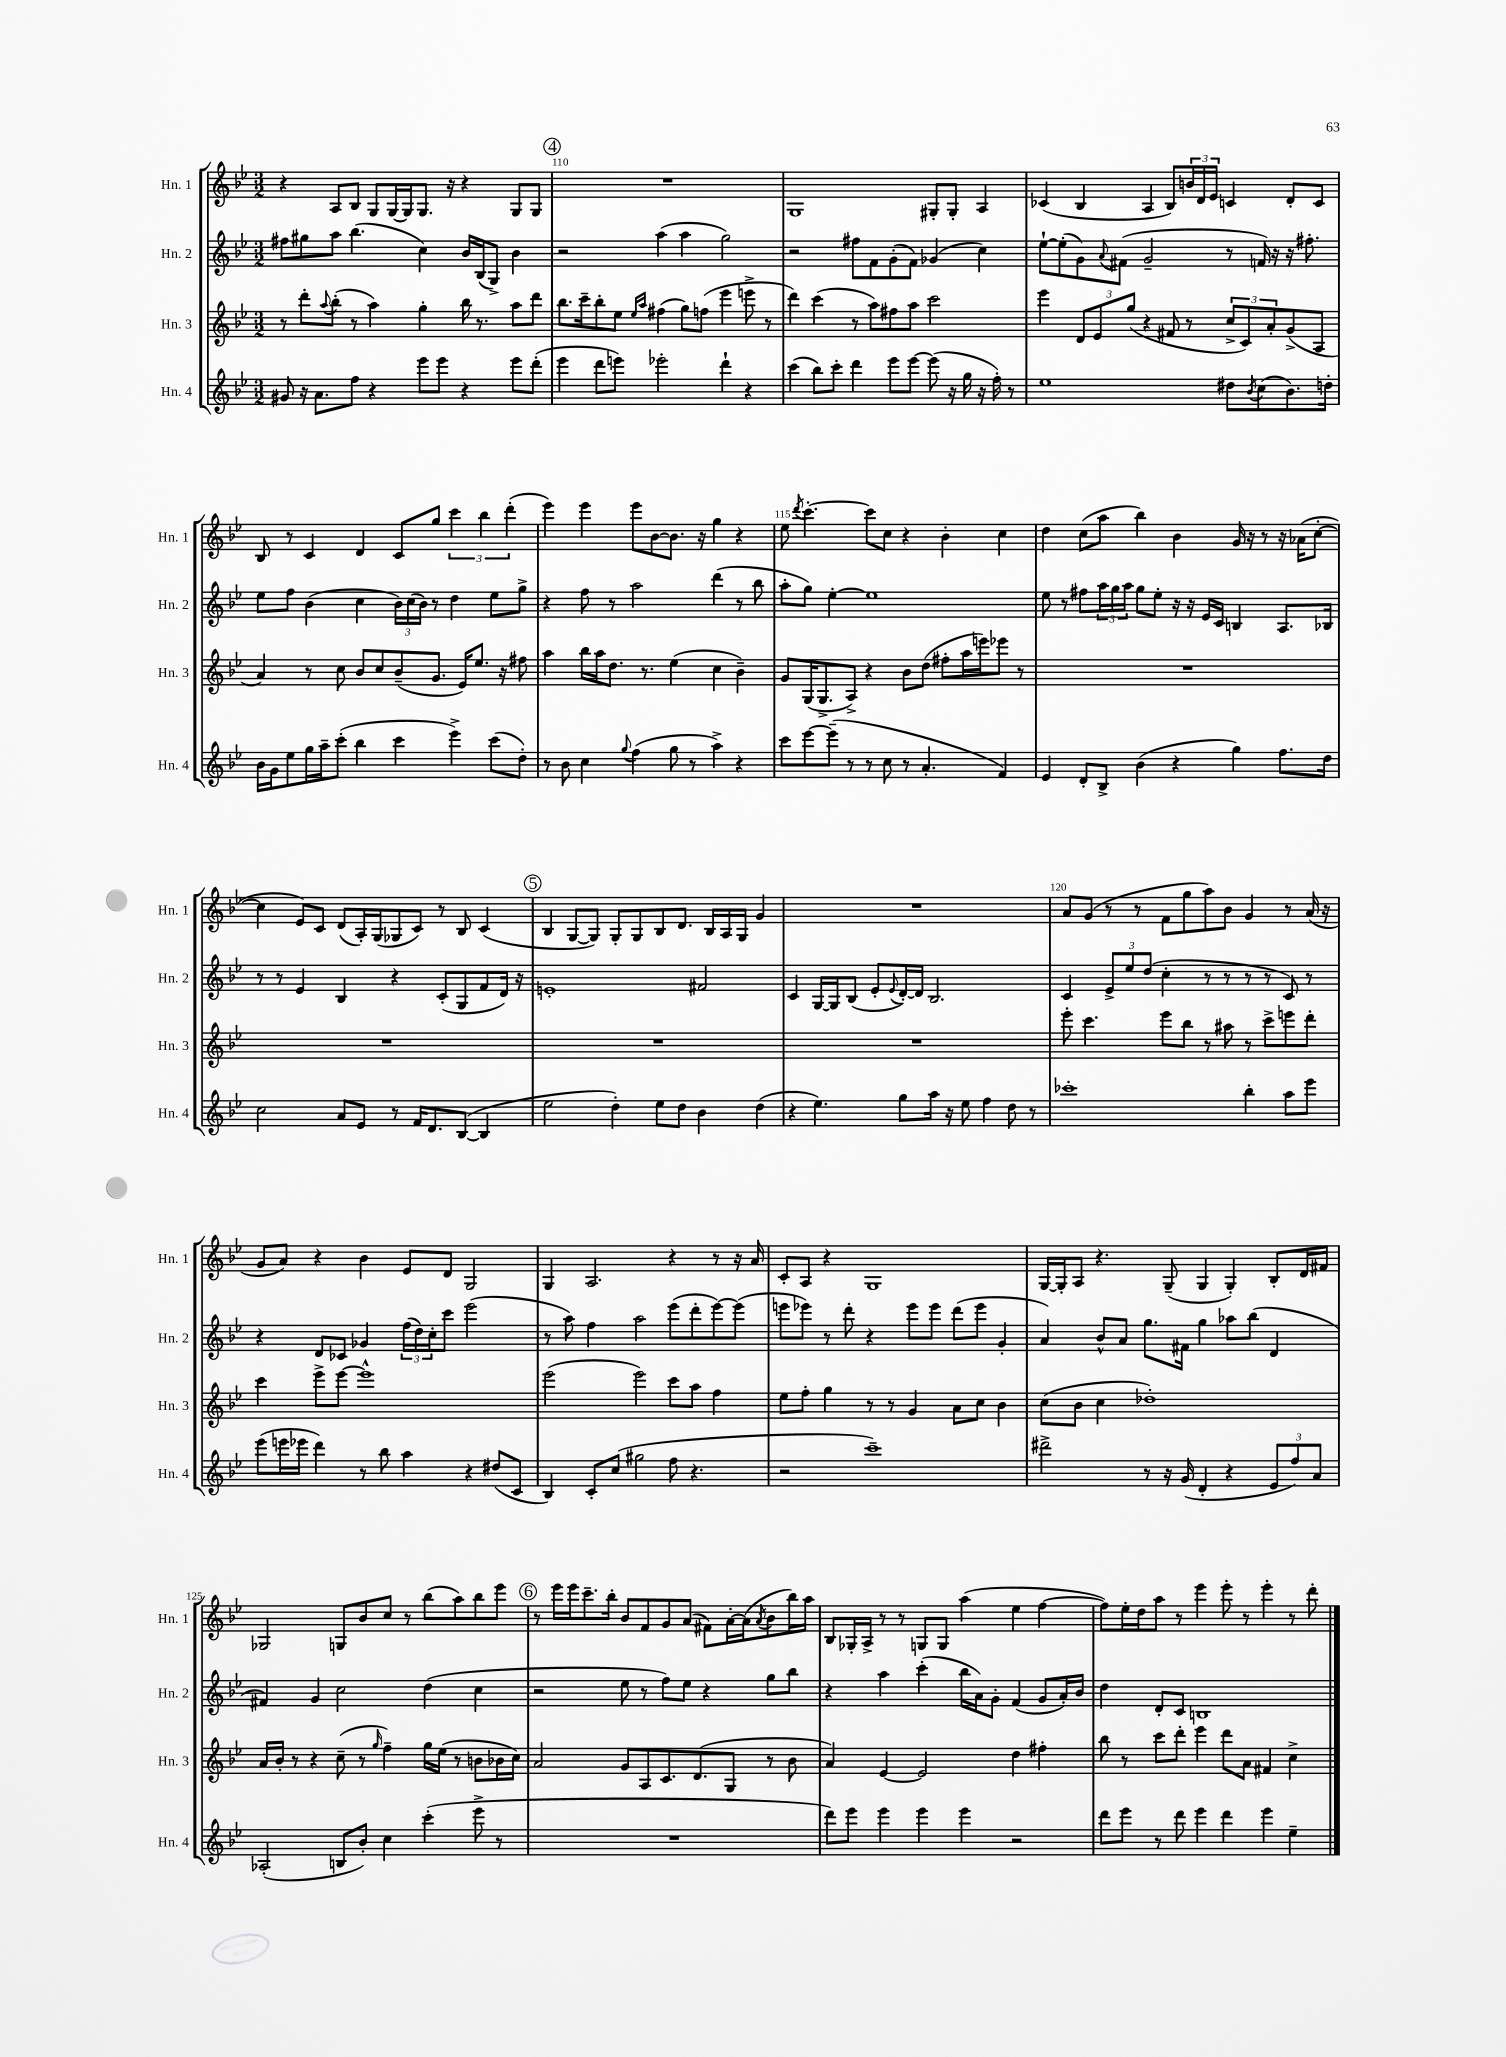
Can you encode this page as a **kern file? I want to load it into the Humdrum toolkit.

**kern	**kern	**kern	**kern
*staff4	*staff3	*staff2	*staff1
*clefG2	*clefG2	*clefG2	*clefG2
*k[b-e-]	*k[b-e-]	*k[b-e-]	*k[b-e-]
*M3/2	*M3/2	*M3/2	*M3/2
8g#/	8r	8ff#\L	4r
16r	8ddd'\L	8gg#\	.
8.a\L	.	.	.
.	8qqaa/	.	.
.	(8bb-'\J	8aa\J	8A/L
8ff\J	8r	(4.bb-\	8B-/J
4r	4aa\)	.	8G/L
.	.	.	[16G/L
.	.	.	16G/]J
8eee-\L	4gg'\	4cc\)	8.G/J
8eee-\J	.	.	.
.	.	.	16r
4r	16bb-\	16b-/LL	4r
.	8.r	(16B-/J	.
.	.	8G^/J)	.
8eee-\L	8aa\L	4b-\	8G/L
(8ddd'\J	8ddd\J	.	8G/J
=	=	=	=
4eee-\	8.bb-\L	2r	1.r
.	16ccc~\k	.	.
8ddd\L	8bb-'\	.	.
8eee\J)	8ee-\J	.	.
.	16qqee-/LL	.	.
.	16qqaa/JJ	.	.
2eee-'\	(4ff#\	(4aa\	.
.	8gg\L)	4aa\	.
.	(8ff\J	.	.
4ddd`\	4eee-\	2gg\)	.
4r	8eee^\	.	.
.	8r	.	.
=	=	=	=
(4ccc\	4ddd\)	2r	1G
8bb-\L)	(4ccc\	.	.
8ccc'\J	.	.	.
4ddd\	8r	8ff#\L	.
.	8aa\L)	8f\	.
8eee-\L	8ff#\	(8g'\	.
[8eee-\J	8aa\J	8f\J)	.
(8eee-\]	2ccc\	(4g-/	8G#'/L
16r	.	.	8G#'/J
16gg\	.	.	.
16r	.	4cc\)	4A/
16ff'\)	.	.	.
8r	.	.	.
=	=	=	=
1ee-	4eee-\	[8ee-`\L	(4c-/
.	.	(8ee-'\]	.
.	12d/L	8g\)	4B-/
.	12e-/	.	.
.	.	8qqa/	.
.	.	(8f#\J	.
.	(12gg/J	.	.
.	4r	2g~/	4A/
.	8f#/	.	8B-/L)
.	8r	.	24b/L
.	.	.	24d/
.	.	.	24e-/JJ
8dd#\L	12cc^/L	8r	4c/
.	12c/)	.	.
8qb-/	.	.	.
(8cc\	.	16f/)	.
.	12a'/	.	.
.	.	16r	.
8.b-\)	(8g^/	16r	8d'/L
.	.	8.ff#'\	.
.	8A/J	.	8c/J
16dd'\Jk	.	.	.
=	=	=	=
16b-\LL	4a/)	8ee-\L	8B-/
16g\J	.	.	.
8ee-\	.	8ff\J	8r
16gg\L	8r	(4b-\	4c/
16aa~\J	.	.	.
(8ccc'\J	8cc\	.	.
4bb-\	8b-/L	4cc\	4d/
.	8cc/	.	.
4ccc\	(8b-~/	24b-\LL)	8c/L
.	.	(24cc\	.
.	.	24b-\JJ)	.
.	8.g/J	8r	8gg/J
4eee-^\)	.	4dd\	6ccc\
.	16e-/LK)	.	.
.	8.ee-/J	.	.
.	.	.	6bb-\
(8ccc\L	.	8ee-\L	.
.	16r	.	.
.	.	.	(6ddd'\
8dd'\J)	8ff#\	8gg^\J	.
=	=	=	=
8r	4aa\	4r	4eee-\)
8b-\	.	.	.
4cc\	16bb-\LL	8ff\	4eee-\
.	16aa\J	.	.
.	8.dd\J	8r	.
8qqgg/	.	.	.
(4ff\	.	2aa\	8eee-\L
.	8.r	.	.
.	.	.	[8b-\
8gg\	(4ee-\	.	8.b-\]J
8r	.	.	.
.	.	.	16r
4aa^\)	4cc\	(4ddd\	4gg\
4r	4b-~\)	8r	4r
.	.	8bb-\	.
=	=	=	=
8ccc\L	8g/L	8aa'\L	8ee-\
.	.	.	8qddd/
[8eee-\	(16G/K	8gg\J)	[4.ccc'\
.	8.G^/	.	.
(8eee-~\]J	.	[4ee-'\	.
8r	8A^/J)	.	.
8r	4r	1ee-]	8ccc\]L
8cc\	.	.	8cc\J
8r	8b-\L	.	4r
4.a'/	(8dd\J	.	.
.	8ff#'\L	.	4b-'\
.	16aa\L	.	.
.	16eee\J)	.	.
4f/)	8eee-\J	.	4cc\
.	8r	.	.
=	=	=	=
4e-/	1.r	8ee-\	4dd\
.	.	8r	.
8d'/L	.	8ff#\L	(8cc\L
8B-^/J	.	24aa\L	8aa\J
.	.	24gg\	.
.	.	24aa\JJ	.
(4b-\	.	8gg\L	4bb-\)
.	.	8ee-'\J	.
4r	.	16r	4b-\
.	.	16r	.
.	.	16e-/LL	.
.	.	16c/JJ	.
4gg\)	.	4B/	16g/
.	.	.	16r
.	.	.	8r
8.ff\L	.	8.A/L	16r
.	.	.	(16a-\LK
.	.	.	[8cc'\J
16dd\Jk	.	16B-/Jk	.
=	=	=	=
2cc\	1.r	8r	4cc\]
.	.	8r	.
.	.	4e-/	8e-/L)
.	.	.	8c/J
8a/L	.	4B-/	(8d/L
8e-/J	.	.	16A'/L)
.	.	.	(16G/J
8r	.	4r	8G-/
16f/LK	.	.	8c/J)
8.d/	.	.	.
.	.	(8c'/L	8r
([8B-/J	.	8G/	8B-/
4B-/]	.	8f/	(4c/
.	.	16d/Jk)	.
.	.	16r	.
=	=	=	=
2ee-\	1.r	1e'	4B-/
.	.	.	[8G/L
.	.	.	8G/]J)
4dd'\)	.	.	8G'/L
.	.	.	8G/
8ee-\L	.	.	8B-/
8dd\J	.	.	8.d/J
4b-\	.	2f#/	.
.	.	.	16B-/LL
.	.	.	16A/
.	.	.	16G/JJ
(4dd\	.	.	4g/
=	=	=	=
4r	1.r	4c/	1.r
4.ee-\)	.	[16G/LL	.
.	.	16G/]J	.
.	.	(8B-/J	.
.	.	8e-'/L	.
.	.	8qqe-/	.
8gg\L	.	[16d'/L)	.
.	.	16d/]JJ	.
16aa\Jk	.	2.B-/	.
16r	.	.	.
8ee-\	.	.	.
4ff\	.	.	.
8dd\	.	.	.
8r	.	.	.
=	=	=	=
1ccc-'	8eee-'\	4c/	8a/L
.	4.ccc\	.	(8g/J
.	.	12e-^/L	8r
.	.	12ee-/	.
.	.	.	8r
.	.	(12dd/J	.
.	8eee-\L	4cc'\	8f\L
.	8bb-\J	.	8gg\
.	8r	8r	8aa\)
.	8aa#\	8r	8b-\J
4bb-'\	8r	8r	4g/
.	8ccc^\L	8r	.
8aa\L	8eee\	8c/)	8r
8eee-\J	8ddd'\J	8r	(16a/
.	.	.	16r
=	=	=	=
(8eee-\L	4ccc\	4r	8g/L
16eee\L	.	.	8a/J)
16eee-\JJ	.	.	.
4ddd\)	8eee-^\L	8d/L	4r
.	[8eee-\J	8c-/J	.
8r	1eee-^^]	4g-/	4b-\
8bb-\	.	.	.
4aa\	.	(24ff\LL	8e-/L
.	.	24dd\)	.
.	.	24cc'\J	.
.	.	8ccc\J	8d/J
4r	.	(2eee-\	2G/
(8dd#/L	.	.	.
8c/J	.	.	.
=	=	=	=
4B-/)	(2eee-\	8r	4G/
.	.	8aa\)	.
8c'/L	.	4ff\	2.A/
(8cc/J	.	.	.
2gg#\	2eee-\)	2aa\	.
8ff\	8ccc\L	(8eee-\L	4r
4.r	8aa\J	8ddd'\	.
.	4ff\	[8eee-\)	8r
.	.	(8eee-\]J	16r
.	.	.	16a/
=	=	=	=
2r	8ee-\L	8eee\L	8c'/L
.	8ff'\J	8eee-\J)	8A/J
.	4gg\	8r	4r
.	.	8ddd'\	.
1ccc~)	8r	4r	1G
.	8r	.	.
.	4g/	8eee-\L	.
.	.	8eee-\J	.
.	8a\L	(8ddd\L	.
.	8cc\J	8eee-\J	.
.	4b-\	4g'/	.
=	=	=	=
2ddd#^\	(8cc\L	4a/)	[16G/LL
.	.	.	16G'/]J
.	8b-\J	.	8A/J
.	4cc\	8b-^^/L	4.r
.	.	8a/J	.
8r	1dd-')	8.gg\L	.
16r	.	.	(8G~/
(16g/	.	16f#\Jk	.
4d'/	.	4gg\	4G/
4r	.	8aa-\L	4G'/)
.	.	(8bb-\J	.
12e-/L	.	4d/	8B-'/L
12ff/)	.	.	.
.	.	.	16d/L
12a/J	.	.	.
.	.	.	16f#/JJ
=	=	=	=
(2A-'/	16a/LL	4f#/)	2G-/
.	16b-'/JJ	.	.
.	8r	.	.
.	4r	4g/	.
8B/L	(8cc~\	2cc\	8G/L
8b-'/J)	8r	.	8b-/
.	16qqgg/	.	.
4cc\	4ff~\)	.	8cc/J
.	.	.	8r
(4ccc'\	16gg\LL	(4dd\	(8bb-\L
.	(16ee-\JJ	.	.
.	8r	.	8aa\)
8eee-^\	8b\L	4cc\	8bb-\
8r	16b-\L	.	8eee-\J
.	16cc\JJ)	.	.
=	=	=	=
1.r	2a/	2r	8r
.	.	.	16eee-\LL
.	.	.	16eee-\J
.	.	.	8.ccc~\
.	.	.	16bb-'\Jk
.	8g/L	8ee-\	8b-/L
.	8A/	8r	8f/
.	8.c/	8ff\L)	8g/
.	.	8ee-\J	(8a/J
.	(8.d/	.	.
.	.	4r	8f#\L)
.	8G/J	.	[16a'\L
.	.	.	(16a\]J
.	.	.	8qa/
.	8r	8gg\L	8b-\
.	8b-\	8bb-\J	16bb-\L)
.	.	.	16aa\JJ
=	=	=	=
8ddd\L)	4a/)	4r	8B-/L
8eee-\J	.	.	16G-'/L
.	.	.	16A^/JJ
4eee-\	[4e-/	4aa\	8r
.	.	.	8r
4eee-\	2e-/]	(4ccc'\	8G/L
.	.	.	8G/J
4eee-\	.	16bb-\LL	(4aa\
.	.	16a\J)	.
.	.	8g'\J	.
2r	4dd\	(4f/	4ee-\
.	4ff#'\	8g/L	[4ff\
.	.	16a'/L)	.
.	.	16b-/JJ	.
=	=	=	=
8ddd\L	8bb-\	4dd\	8ff\]L)
8eee-\J	8r	.	16ee-'\L
.	.	.	16dd\J
8r	8ccc\L	8d'/L	8aa\J
8ddd\	8ddd'\J	8c/J	8r
4eee-\	4eee-\	1B	4eee-\
4ddd\	8ddd\L	.	8eee-'\
.	8a\J	.	8r
4eee-\	4f#/	.	4eee-'\
4ee-~\	4cc^\	.	8r
.	.	.	8ddd'\
==	==	==	==
*-	*-	*-	*-
